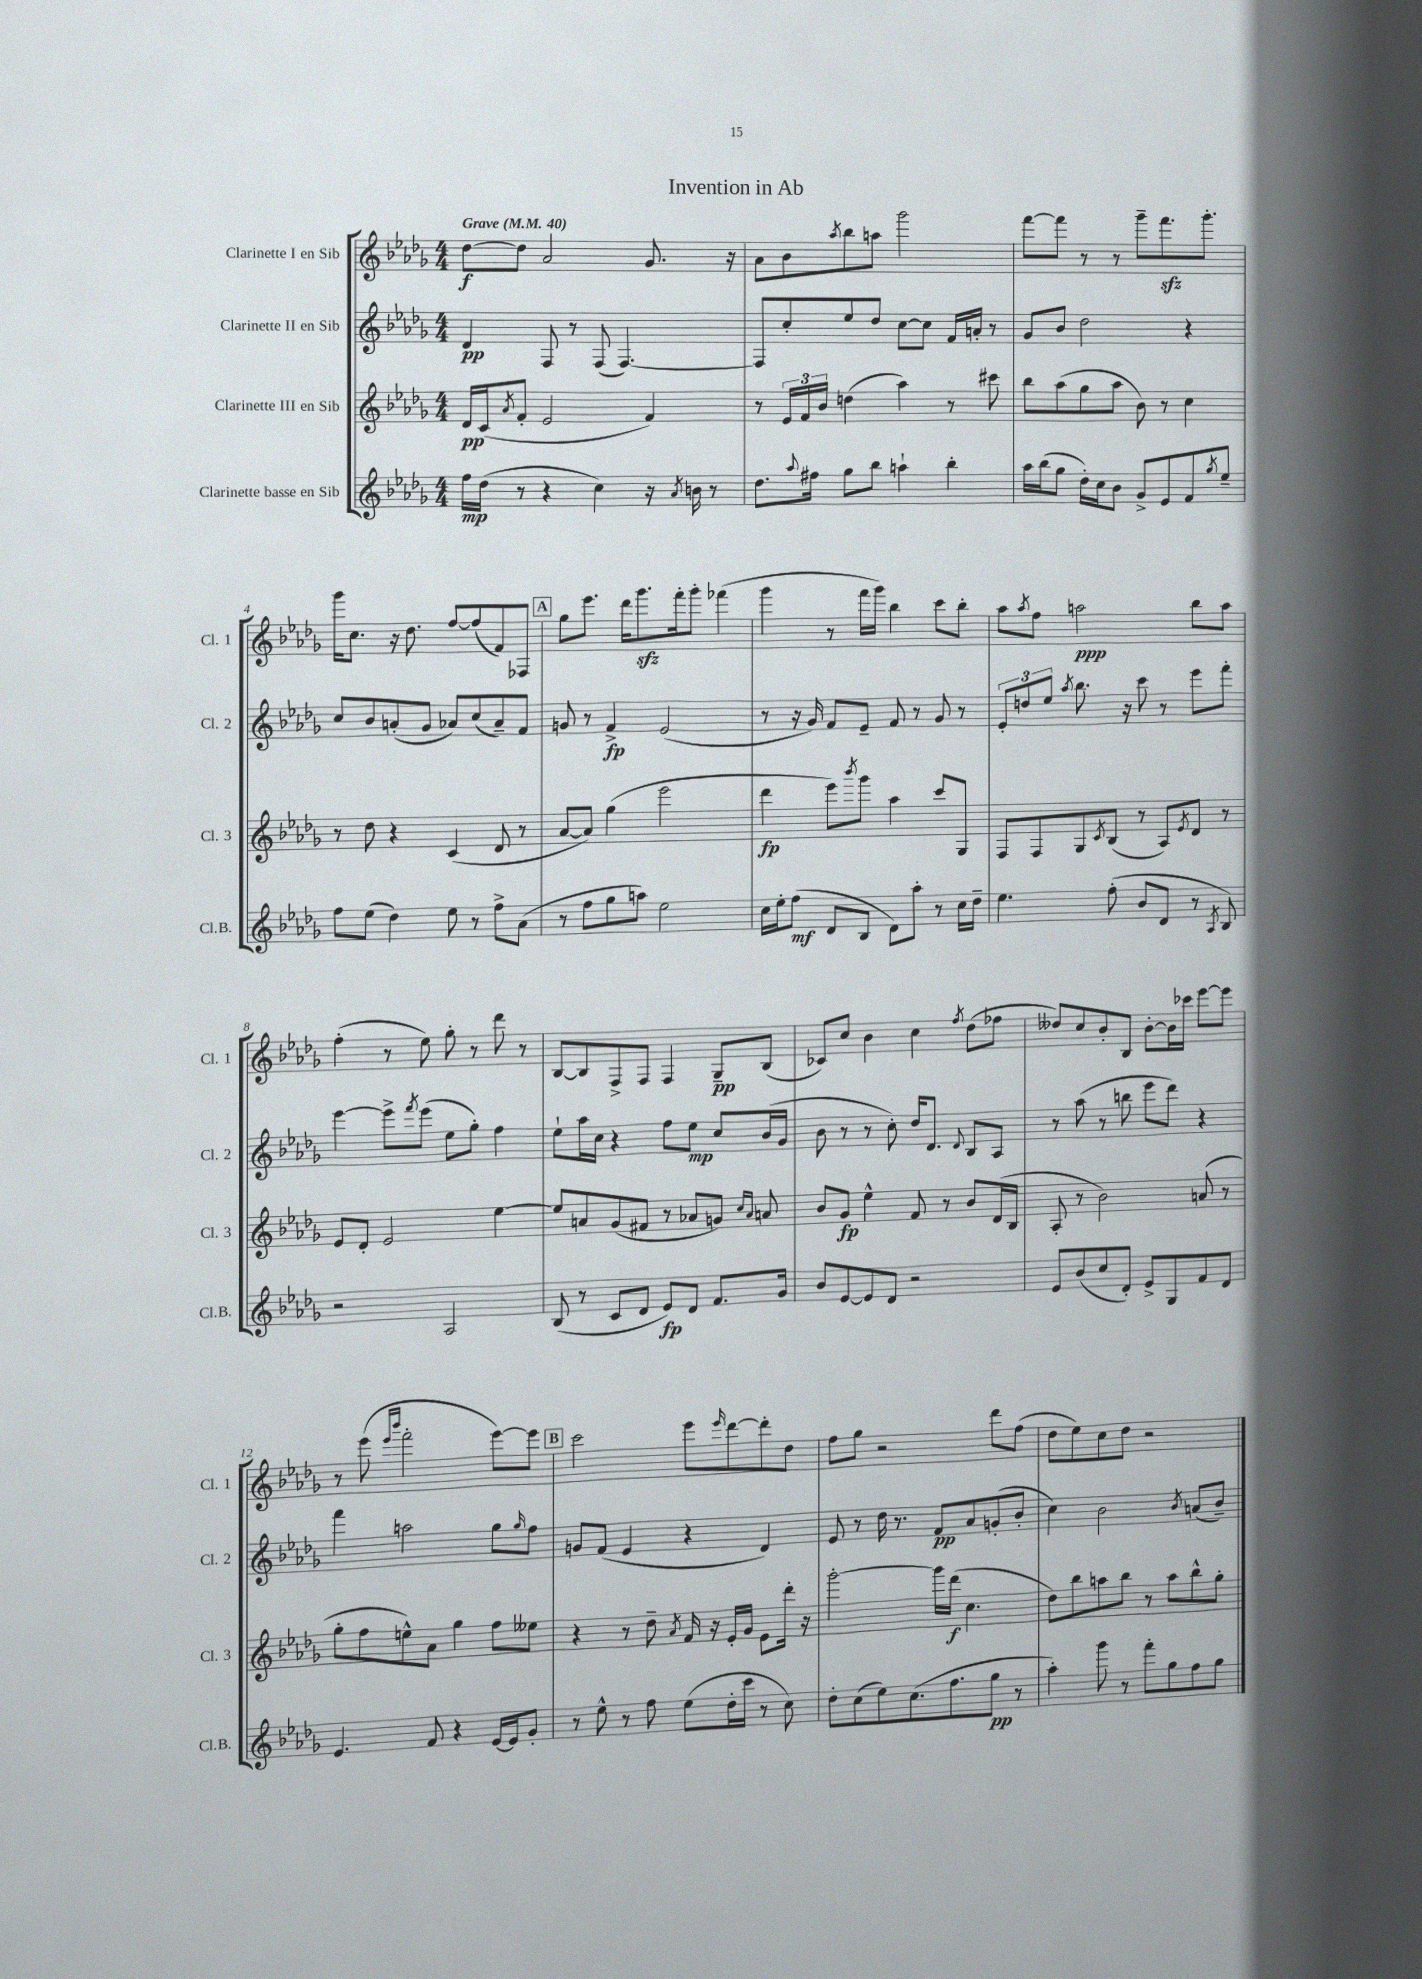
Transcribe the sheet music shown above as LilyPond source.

\header { title = "Invention in Ab" }
<<
\new StaffGroup <<
\new Staff = "s0" \with { instrumentName = "Clarinette I en Sib" shortInstrumentName = "Cl. 1" } {
    \clef treble \key des \major \numericTimeSignature \time 4/4 \tempo "Grave" 4 = 40
    des''8~\f des''8 aes'2 ges'8. r16 |
    aes'8 bes'8 \acciaccatura { aes''8 } bes''8 a''8 ges'''2 |
    f'''8~ f'''8 r8 r8 ges'''8-- f'''8.\sfz ges'''8.-. |
    ges'''16 c''8. r16 des''8. f''8~ f''8( f'8) fes8 |
    \mark \markup { \box "A" } ges''8 ees'''8. des'''16 ges'''8.\sfz f'''16-. ges'''8-. fes'''4( |
    ges'''4 r8 f'''16 ges'''16) bes''4 c'''8 bes''8-. |
    aes''8 \acciaccatura { aes''8 } f''8 a''2\ppp bes''8 a''8 |
    f''4-.( r8 ees''8) ges''8-. r8 des'''8 r8 |
    bes8~ bes8 f8-> f8 f4 ges8--\pp bes8( |
    ces'8) c''8 bes'4 c''4 \acciaccatura { f''8 } des''8( fes''8 |
    deses''8) c''8 bes'8-. bes8 bes'8~-. bes'16 ces'''16 ees'''8~ ees'''8 |
    r8 ees'''8( \grace { ees'''16 bes'''16 } f'''2-. ees'''8~) ees'''8 |
    \mark \markup { \box "B" } c'''2 ees'''8 \grace { ees'''16 } des'''8~ des'''8-. des''8 |
    f''8 ges''8 r2 des'''8 f''8( |
    des''8 ees''8) c''8 des''8 r2 \bar "|." |
}
\new Staff = "s1" \with { instrumentName = "Clarinette II en Sib" shortInstrumentName = "Cl. 2" } {
    \clef treble \key des \major \numericTimeSignature \time 4/4
    des'4\pp f8 r8 f8( f4.~) |
    f8 c''8-. ees''8 des''8 c''8~ c''8 f'16 a'16-. r8 |
    ges'8 bes'8 des''2 r4 |
    c''8 bes'8 a'8-.( ges'8 aes'8) c''8( aes'8--) f'8 |
    \mark \markup { \box "A" } g'8 r8 f'4->\fp ees'2( |
    r8 r16 ges'16) f'8 ees'8-- f'8 r8 ges'8 r8 |
    \tuplet 3/2 { ees'8-. d''8 ees''8 } \acciaccatura { aes''8 } bes''8. r16 c'''8 r8 ees'''8 f'''8-. |
    ees'''4~ ees'''8-> \acciaccatura { f'''8 } ees'''8( ees''8 ges''8-.) f''4 |
    ees''8-! aes''16 c''16 r4 f''8 ees''8\mp c''8 bes'16( ges'16 |
    bes'8 r8 r8 c''8-.) des''16 des'8. \appoggiatura { des'8 } bes8 aes8 |
    r8 aes''8( r8 b''8 ees'''8 des'''8) r4 |
    f'''4 a''2 ges''8 \grace { ges''16 } f''8 |
    \mark \markup { \box "B" } g'8 f'8( ees'4 r4 des'4) |
    ees'8 r8 des''16 r8. f'8\pp aes'8 g'8-.( bes'8-. |
    c''4) bes'2 \acciaccatura { bes'8 } a'8( bes'8--) \bar "|." |
}
\new Staff = "s2" \with { instrumentName = "Clarinette III en Sib" shortInstrumentName = "Cl. 3" } {
    \clef treble \key des \major \numericTimeSignature \time 4/4
    des'16\pp c'16( \acciaccatura { aes'8 } f'8-. ees'2 f'4) |
    r8 \tuplet 3/2 { ees'16 f'16 bes'16 } d''4( aes''4) r8 cis'''8 |
    bes''8 aes''8( ges''8 aes''8 bes'8) r8 c''4 |
    r8 des''8 r4 c'4( des'8 r8 |
    \mark \markup { \box "A" } aes'8~ aes'8) ges''4( ees'''2 |
    des'''4\fp ees'''8) \acciaccatura { bes'''8 } ges'''8 aes''4 c'''8 ges8 |
    f8 f8 ges8 \acciaccatura { c'8 } bes8( r8 aes8) \acciaccatura { ees'8 } des'8 r8 |
    ees'8 des'8-. ees'2 ees''4~ |
    ees''8 a'8 ges'8( fis'8 r8 aes'8 g'8) \grace { c''16 aes'16 } a'8 |
    bes'8 ges'8\fp ees''4-^ f'8 r8 bes'8 des'16( bes16 |
    aes8-. r8 bes'2) a'8( r8 |
    ges''8-. f''8 e''8-^) aes'8 ges''4 f''8 eeses''8 |
    \mark \markup { \box "B" } r4 r8 des''8-- \acciaccatura { aes'8 } f'16 r16 ees'16-. ges'16 ees'8 des'''16-. r16 |
    ges'''2~-. ges'''16 des'''16\f( c''4. |
    des''8) bes''8 a''8 bes''8 r8 a''8 bes''8-^ ges''8-. \bar "|." |
}
\new Staff = "s3" \with { instrumentName = "Clarinette basse en Sib" shortInstrumentName = "Cl.B." } {
    \clef treble \key des \major \numericTimeSignature \time 4/4
    f''16\mp des''16( r8 r4 c''4) r16 \acciaccatura { aes'8 } b'16 r8 |
    des''8. \appoggiatura { aes''8 } fis''16 ges''8 bes''8 a''4-! bes''4-. |
    aes''16 bes''16( ges''8 des''16-.) c''16 bes'8 ges'8-> ees'8 f'8 \acciaccatura { ges''8 } ees''8-- |
    f''8 ees''8( des''4) ees''8 r8 f''8-> aes'8( |
    \mark \markup { \box "A" } r8 f''8 ges''8 a''8) ees''2 |
    c''16 ees''16-. f''8\mf( des'8 bes8 des'8) aes''8-. r8 c''16 des''16-- |
    ees''4. f''8-.( bes'8 des'8 r8 \acciaccatura { aes8 } bes8) |
    r2 aes2 |
    bes8( r8 c'8 des'8 ees'8\fp) des'8 f'8. ges'16 |
    bes'8 ees'8~ ees'8 des'8 r2 |
    ees'8 bes'8( c''8 des'8-.) ees'8-> ges8 f'8 des'8 |
    ees'4. f'8 r4 ees'16~ ees'16 ges'8-. |
    \mark \markup { \box "B" } r8 ees''8-^ r8 f''8 ees''8( des''16-. c'''16 r8 c''8) |
    des''8-. c''8( ees''8) c''8.( f''8. ges''8\pp r8 |
    aes''4-.) ges'''8 r8 f'''8-. ges''8 f''8 ges''8 \bar "|." |
}
>>
>>
